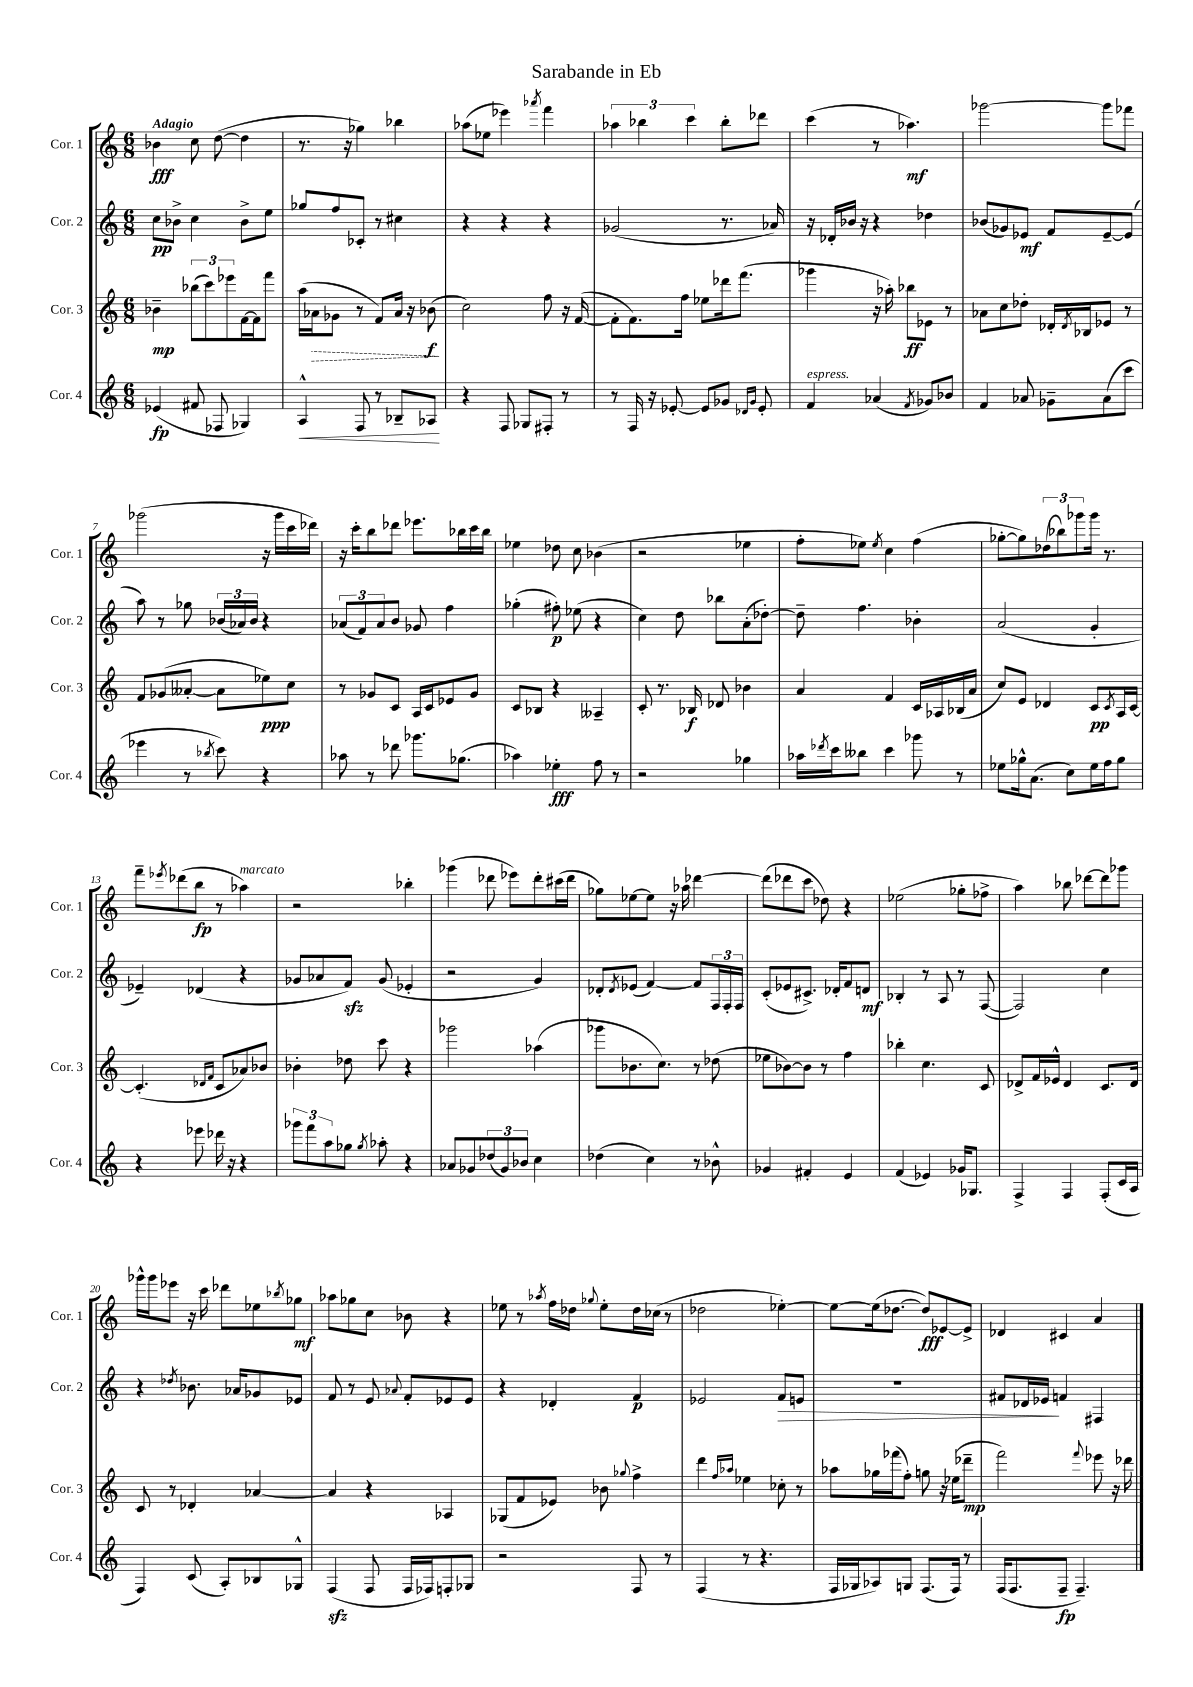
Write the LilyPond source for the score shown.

\header { title = "Sarabande in Eb" }
<<
\new StaffGroup <<
\new Staff = "s0" \with { instrumentName = "Cor. 1" shortInstrumentName = "Cor. 1" } {
    \clef treble \key c \major \numericTimeSignature \time 6/8 \tempo "Adagio"
    bes'4\fff c''8 d''8~( d''4 |
    r8. r16 ges''4) bes''4 |
    aes''8( ees''8 ees'''4) \acciaccatura { aes'''8 } f'''4 |
    \tuplet 3/2 { aes''4 bes''4 c'''4 } bes''8-. des'''8 |
    c'''4( r8 aes''4.\mf) |
    ges'''2~ ges'''8 fes'''8 |
    ges'''2( r16 ges'''16 c'''16 des'''16) |
    r16 c'''16-. b''8 des'''8 ees'''8. bes''16 c'''16 bes''16 |
    ees''4 des''8 c''8 bes'4( |
    r2 ees''4 |
    f''8-. ees''8) \acciaccatura { ees''8 } c''4 f''4( |
    ges''8~-. ges''8) \tuplet 3/2 { des''8( bes''8) ges'''8 } ges'''16 r8. |
    f'''8-- \acciaccatura { ees'''8 } des'''8( b''8\fp r8 aes''4^\markup { \italic "marcato" }) |
    r2 bes''4-. |
    ges'''4( des'''8 ees'''8) des'''8-. cis'''16( des'''16 |
    ges''8) ees''8~ ees''8 r16 aes''16 des'''4~ |
    des'''8( des'''8 c'''8 des''8) r4 |
    ees''2( ges''8-. fes''8-> |
    a''4) bes''8 des'''8~ des'''8 ges'''8 |
    ges'''16-^ ges'''16 ees'''8 r16 c'''16 des'''8 ees''8 \acciaccatura { bes''8 } ges''8\mf |
    aes''8 ges''8 c''8 bes'8 r4 |
    ees''8 r8 \acciaccatura { aes''8 } f''16 des''16 \appoggiatura { ges''8 } ees''8-. des''16 ces''16( r8 |
    des''2 ees''4~-.) |
    ees''8~ ees''16( des''8.~ des''8\fff) ees'8~ ees'8-> |
    des'4 cis'4 a'4 \bar "|." |
}
\new Staff = "s1" \with { instrumentName = "Cor. 2" shortInstrumentName = "Cor. 2" } {
    \clef treble \key c \major \numericTimeSignature \time 6/8
    c''8\pp bes'8-> c''4 bes'8-> e''8 |
    ges''8 f''8 ces'8-. r8 cis''4 |
    r4 r4 r4 |
    ges'2( r8. aes'16) |
    r16 des'16-. bes'16 r16 r4 des''4 |
    bes'8( ges'8) ees'8\mf f'8 ees'8~-- ees'8( |
    a''8) r8 ges''8 \tuplet 3/2 { bes'16( aes'16) bes'16 } r4 |
    \tuplet 3/2 { aes'8( f'8) aes'8 } b'8 ges'8 f''4 |
    ges''4-.( fis''8-.\p) ees''8( r4 |
    c''4) d''8 bes''8 a'8-.( des''8~-.) |
    des''8-- f''4. bes'4-. |
    a'2( g'4-. |
    ees'4--) des'4( r4 |
    ges'8 aes'8 f'8\sfz) ges'8( ees'4-. |
    r2 g'4) |
    des'8-. \acciaccatura { des'8 } ees'8( f'4~) f'8 \tuplet 3/2 { f16 f16-. f16 } |
    c'8-.( ees'8 cis'8.->) des'16-. f'8 d'8\mf |
    bes4-. r8 a8 r8 f8~( |
    f2) c''4 |
    r4 \acciaccatura { des''8 } bes'8. aes'16 ges'8 ees'8 |
    f'8 r8 e'8 \appoggiatura { aes'8 } f'8-. ees'8 ees'8 |
    r4 des'4-. f'4\p |
    ees'2 f'8\> e'8 |
    r2. |
    fis'8 des'16 ees'16\! f'4 fis4 \bar "|." |
}
\new Staff = "s2" \with { instrumentName = "Cor. 3" shortInstrumentName = "Cor. 3" } {
    \clef treble \key c \major \numericTimeSignature \time 6/8
    bes'4--\mp \tuplet 3/2 { bes''8( c'''8) ees'''8 } f'16~ f'16 f'''8 |
    a''16( \once \override Hairpin.style = #'dashed-line aes'16\> ges'8 r8 f'8) aes'16 r16 bes'8\f\!( |
    c''2) f''8 r16 f'16~( |
    f'8-. f'8.) f''16 ees''8 des'''16 f'''8.( |
    ges'''4 r16 aes''16-.) bes''8\ff ees'8 r8 |
    aes'8 c''8 des''8-. des'16-. \acciaccatura { des'8 } bes16 ees'8 r8 |
    f'8 ges'8( aeses'8~-. aeses'8 ees''8\ppp) c''8 |
    r8 ges'8 c'8 a16 c'16 ees'8 ges'8 |
    c'8 bes8 r4 aeses4-- |
    c'8-. r8. bes16\f des'8 bes'4 |
    a'4 f'4 c'16 aes16 bes16( a'16 |
    c''8) e'8 des'4 c'8\pp \acciaccatura { c'8 } a16 c'16~ |
    c'4.-.( \grace { des'16 f'16 } c'8 aes'8) bes'8 |
    bes'4-. des''8 c'''8 r4 |
    ges'''2 aes''4( |
    ges'''8 bes'8. c''8.) r8 des''8( |
    ees''8 bes'8~) bes'8 r8 f''4 |
    bes''4-. c''4. c'8 |
    des'8-> f'16 ees'16-^ des'4 c'8. des'16 |
    c'8 r8 des'4-. aes'4~ |
    aes'4 r4 aes4 |
    ges8( f'8 ees'8) bes'8 \appoggiatura { ges''8 } f''4-> |
    d'''4 \grace { f''16 aes''16 } ees''4 ces''8-. r8 |
    aes''8 ges''16 fes'''16( f''8-.) g''8 r16 ees''16( des'''8--\mp |
    f'''2) \appoggiatura { f'''8 } ees'''8 r16 des'''16 \bar "|." |
}
\new Staff = "s3" \with { instrumentName = "Cor. 4" shortInstrumentName = "Cor. 4" } {
    \clef treble \key c \major \numericTimeSignature \time 6/8
    ees'4\fp( fis'8 fes8 ges4) |
    a4-^\< f8 r8 bes8-- aes8\! |
    r4 f8 ges8 fis8-. r8 |
    r8 f16 r16 ees'8~-. ees'8 ges'8 \grace { des'16 ges'16 } ees'8-. |
    f'4^\markup { \italic "espress." } aes'4( \acciaccatura { f'8 } ges'8) bes'8 |
    f'4 aes'8 ges'8-- aes'8( c'''8 |
    ees'''4 r8 \acciaccatura { bes''8 } c'''8) r4 |
    aes''8 r8 des'''8 ges'''8. ges''8.( |
    aes''4) ees''4-.\fff f''8 r8 |
    r2 ges''4 |
    aes''16 \acciaccatura { des'''8 } c'''16 beses''8 c'''4 ges'''8 r8 |
    ees''8 ges''16-^ a'8.( c''8) ees''16 f''16 ges''8 |
    r4 ees'''8 des'''16 r16 r4 |
    \tuplet 3/2 { ges'''8 f'''8 a''8 } ges''8 \acciaccatura { ges''8 } aes''8-. r4 |
    aes'8 ges'8 \tuplet 3/2 { des''8( ges'8) bes'8 } c''4 |
    des''4( c''4) r8 bes'8-^ |
    ges'4 fis'4-. e'4 |
    f'4( ees'4) ges'16 ges8. |
    f4-> f4 f8-.( c'16 a16 |
    f4) c'8( a8-.) bes8 ges8-^ |
    f4\sfz( f8 f16 fes16) f8-. ges8 |
    r2 f8 r8 |
    f4( r8 r4. |
    f16 ges16 aes8) g8 f8.( f16) r8 |
    f16( f8. f8--\fp f4.--) \bar "|." |
}
>>
>>
